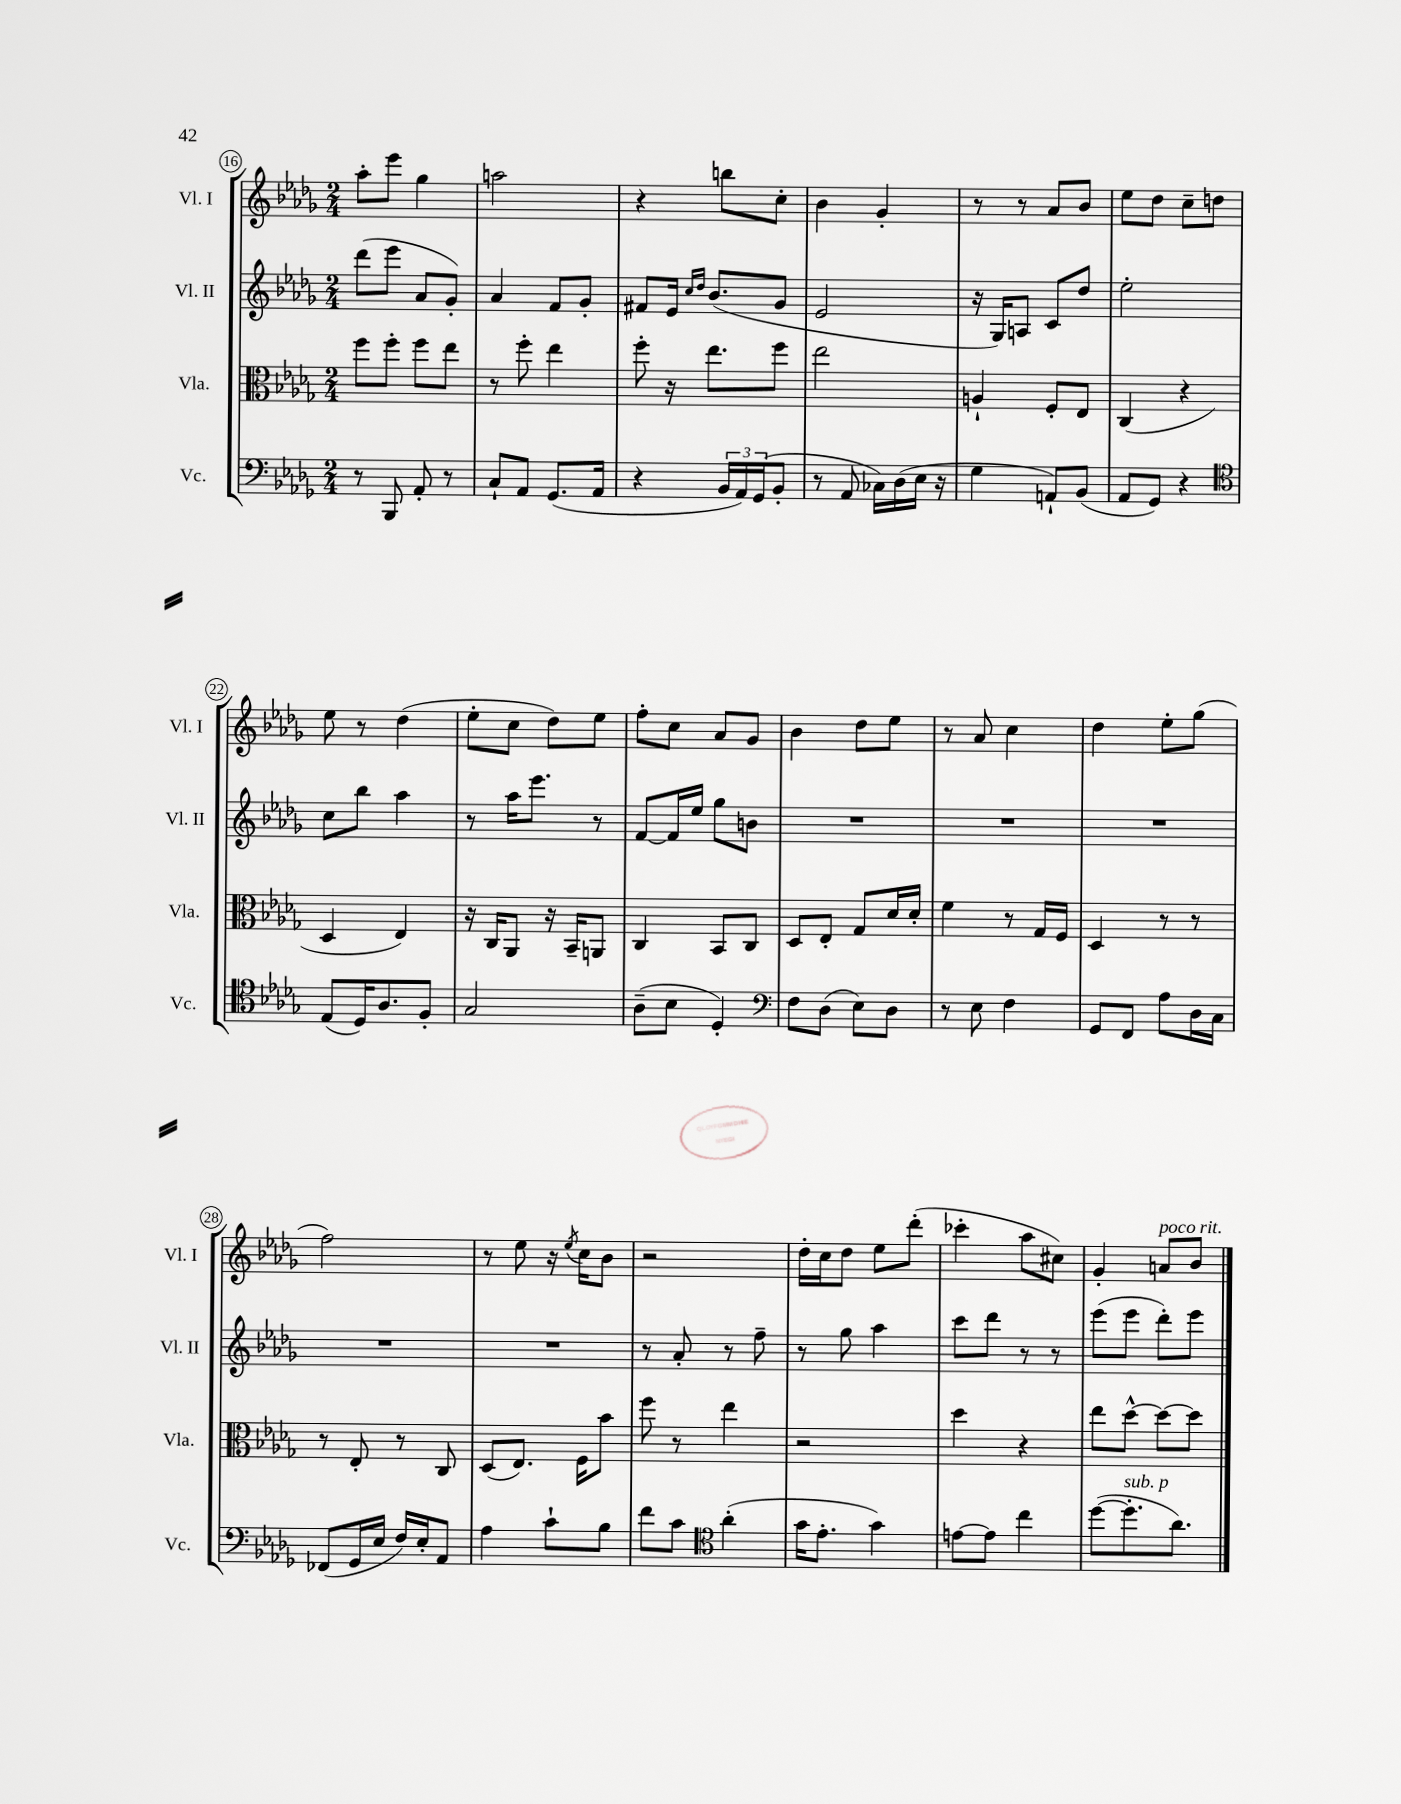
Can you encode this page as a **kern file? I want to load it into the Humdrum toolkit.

**kern	**kern	**kern	**kern
*staff4	*staff3	*staff2	*staff1
*clefF4	*clefC3	*clefG2	*clefG2
*k[b-e-a-d-g-]	*k[b-e-a-d-g-]	*k[b-e-a-d-g-]	*k[b-e-a-d-g-]
*M2/4	*M2/4	*M2/4	*M2/4
8r	8ff\L	(8ddd-\L	8aa-'\L
8BBB-/	8ff'\J	8eee-\J	8eee-\J
8AA-'/	8ff\L	8a-/L	4gg-\
8r	8ee-\J	8g-'/J)	.
=	=	=	=
8C`/L	8r	4a-/	2aa\
8AA-/J	8ff'\	.	.
(8.GG-/L	4ee-\	8f/L	.
.	.	8g-'/J	.
16AA-/Jk	.	.	.
=	=	=	=
4r	8ff'\	8f#/L	4r
.	16r	16e-/Jk	.
.	.	16qqcc/LL	.
.	.	16qqdd-/JJ	.
.	8.ee-\L	(8.b-/L	.
24BB-/LL	.	.	8bb\L
24AA-/)	.	.	.
(24GG-/J	.	.	.
8BB-'/J	8ff\J	8g-/J	8cc'\J
=	=	=	=
8r	2ee-\	2e-/	4b-\
8AA-/	.	.	.
16C-\LL)	.	.	4g-'/
(16D-\	.	.	.
16E-\JJ	.	.	.
16r	.	.	.
=	=	=	=
4G-\	4A`/	16r	8r
.	.	16G-/LK)	.
.	.	8A/J	8r
8AA`/L)	8F'/L	8c/L	8a-/L
(8BB-/J	8E-/J	8dd-/J	8b-/J
=	=	=	=
8AA-/L	(4C/	2ee-'\	8ee-\L
8GG-/J)	.	.	8dd-\J
4r	4r	.	8cc~\L
.	.	.	8dd\J
=	=	=	=
*clefC4	*	*	*
(8E-/L	4D-/	8cc\L	8ee-\
16D-/K)	.	8bb-\J	8r
8.A-/	.	.	.
.	4E-/)	4aa-\	(4dd-\
8F'/J	.	.	.
=	=	=	=
2G-/	16r	8r	8ee-'\L
.	16C/LK	.	.
.	8AA-/J	16aa-\LK	8cc\J
.	.	8.eee-\J	.
.	16r	.	8dd-\L)
.	16BB-~/LK	.	.
.	8AA/J	8r	8ee-\J
=	=	=	=
(8A-~\L	4C/	[8f/L	8ff'\L
8B-\J	.	16f/]L	8cc\J
.	.	16ee-/JJ	.
4D-'/)	8BB-/L	8gg-\L	8a-/L
.	8C/J	8b\J	8g-/J
=	=	=	=
*clefF4	*	*	*
8F\L	8D-/L	2r	4b-\
(8D-\J	8E-'/J	.	.
8E-\L)	8G-/L	.	8dd-\L
8D-\J	16d-/L	.	8ee-\J
.	16d-'/JJ	.	.
=	=	=	=
8r	4f\	2r	8r
8E-\	.	.	8a-/
4F\	8r	.	4cc\
.	16G-/LL	.	.
.	16F/JJ	.	.
=	=	=	=
8GG-/L	4D-/	2r	4dd-\
8FF/J	.	.	.
8A-\L	8r	.	8ee-'\L
16D-\L	8r	.	(8gg-\J
16C\JJ	.	.	.
=	=	=	=
(8FF-/L	8r	2r	2ff\)
16GG-/L	8E-'/	.	.
16E-/JJ	.	.	.
16F/LL)	8r	.	.
16E-'/J	.	.	.
8AA-/J	8C/	.	.
=	=	=	=
4A-\	(8D-/L	2r	8r
.	8.E-/J)	.	8ee-\
8c`\L	.	.	16r
.	.	.	8qee-/
.	16F\LK	.	16cc\LK
8B-\J	8b-\J	.	8b-\J
=	=	=	=
8f\L	8ff\	8r	2r
8c\J	8r	8a-'/	.
*clefC4	*	*	*
(4a-'\	4ee-\	8r	.
.	.	8ff~\	.
=	=	=	=
16g-\LK	2r	8r	16dd-'\LL
8.e-'\J	.	.	16cc\J
.	.	8gg-\	8dd-\J
4g-\)	.	4aa-\	8ee-\L
.	.	.	(8ddd-'\J
=	=	=	=
[8e\L	4dd-\	8ccc\L	4ccc-'\
8e\]J	.	8ddd-\J	.
4cc\	4r	8r	8aa-\L
.	.	8r	8cc#\J)
=	=	=	=
([8dd-\L	8ee-\L	(8eee-\L	4g-'/
8.dd-'\]	[8dd-^^\J	8eee-\J	.
.	8dd-\_L	8ddd-'\L)	8a/L
8.a-\J)	.	.	.
.	8dd-\]J	8eee-\J	8b-/J
==	==	==	==
*-	*-	*-	*-
